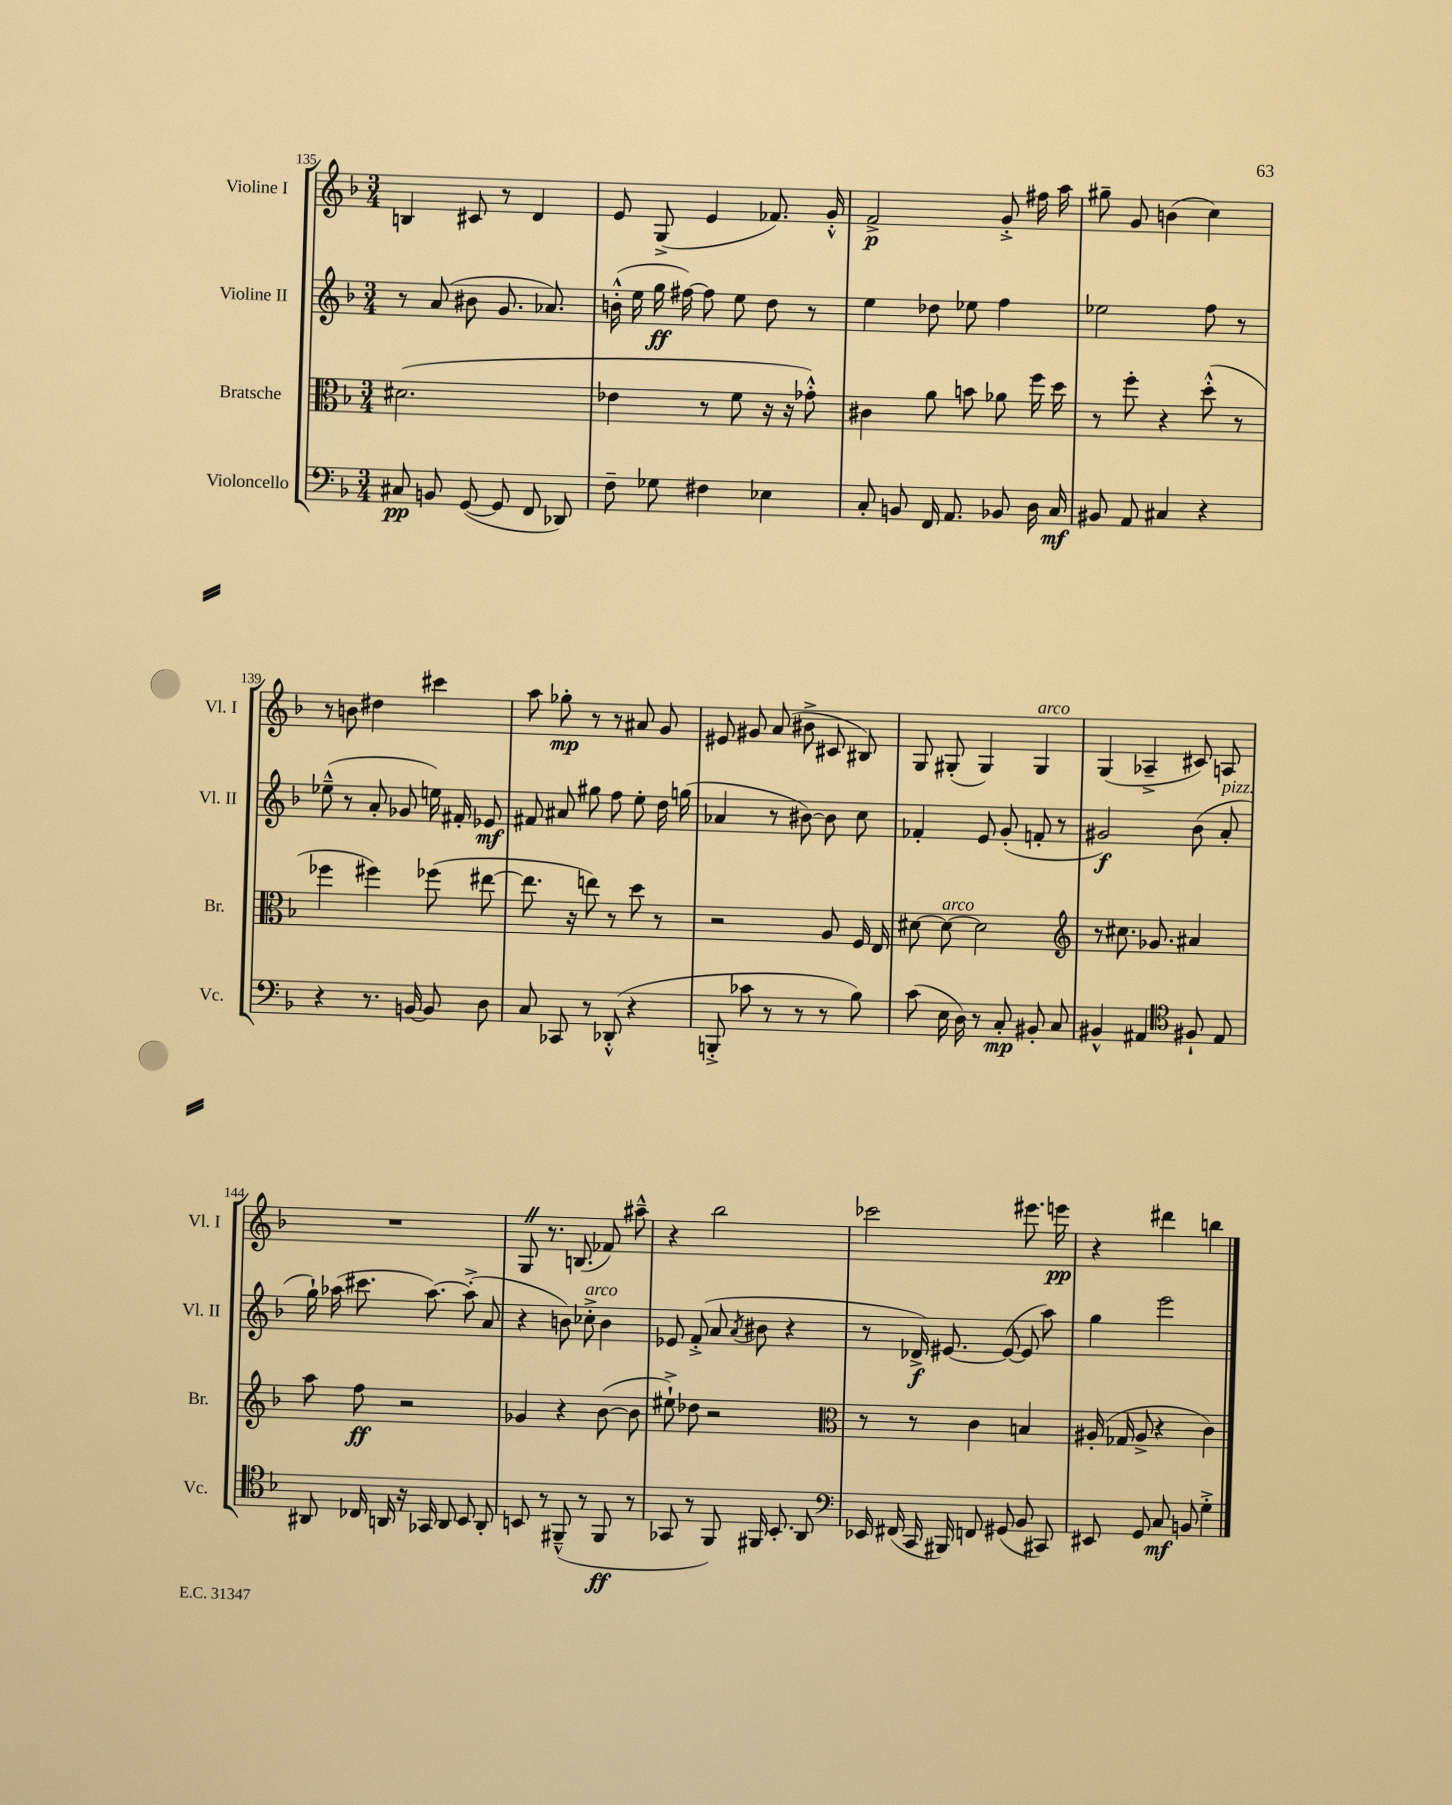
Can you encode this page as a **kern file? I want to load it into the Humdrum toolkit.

**kern	**dynam	**kern	**dynam	**kern	**dynam	**kern	**dynam
*part4	*part4	*part3	*part3	*part2	*part2	*part1	*part1
*staff4	*staff4	*staff3	*staff3	*staff2	*staff2	*staff1	*staff1
*I"Violoncello	*	*I"Bratsche	*	*I"Violine II	*	*I"Violine I	*
*I'Vc.	*	*I'Br.	*	*I'Vl. II	*	*I'Vl. I	*
*clefF4	*	*clefC3	*	*clefG2	*	*clefG2	*
*k[b-]	*	*k[b-]	*	*k[b-]	*	*k[b-]	*
*M3/4	*	*M3/4	*	*M3/4	*	*M3/4	*
=135	=135	=135	=135	=135	=135	=135	=135
8C#X/	pp	(2.d#X\	.	8r	.	4Bn/	.
8BBn/	.	.	.	(8a/	.	.	.
([8GG/	.	.	.	8b#X\	.	8c#X/	.
8GG/]	.	.	.	8.g/	.	8r	.
8FF/	.	.	.	.	.	4d/	.
.	.	.	.	8.a-X/)	.	.	.
8DD-X/)	.	.	.	.	.	.	.
=136	=136	=136	=136	=136	=136	=136	=136
8F~\	.	4e-X\	.	(16bn'^^\	.	8e/	.
.	.	.	.	16ee\	.	.	.
8G-X\	.	.	.	16gg\	ff	(8G^/	.
.	.	.	.	[16ff#X\)	.	.	.
4F#X\	.	8r	.	8ff#\]	.	4e/	.
.	.	8f\	.	8ee\	.	.	.
4E-X\	.	16r	.	8dd\	.	8.f-X/)	.
.	.	16r	.	.	.	.	.
.	.	8g-X'^^\)	.	8r	.	.	.
.	.	.	.	.	.	16g'^^/	.
=137	=137	=137	=137	=137	=137	=137	=137
8C'/	.	4c#X\	.	4ee\	.	2f^/	p
8BBn/	.	.	.	.	.	.	.
16FF/	.	8a\	.	8dd-X\	.	.	.
8.AA/	.	.	.	.	.	.	.
.	.	8bn\	.	8ee-X\	.	.	.
8BB-X/	.	8a-X\	.	4ff\	.	8g'^/	.
16D\	.	16ff\	.	.	.	16ff#X\	.
16C/	mf	16dd\	.	.	.	16aa\	.
=138	=138	=138	=138	=138	=138	=138	=138
8BB#X/	.	8r	.	2ee-X\	.	8gg#X~\	.
8AA/	.	8ff'\	.	.	.	8g/	.
4C#X/	.	4r	.	.	.	(4bn\	.
4r	.	(8dd'^^\	.	8ff\	.	4cc\)	.
.	.	8r	.	8r	.	.	.
!!LO:LB:g=z
=139	=139	=139	=139	=139	=139	=139	=139
4r	.	4ff-X\	.	(8ee-X~^^\	.	8r	.
.	.	.	.	8r	.	8bn\	.
8.r	.	4ff#X\)	.	8a'/	.	4dd#X\	.
.	.	.	.	8g-X/	.	.	.
[16BBn/	.	.	.	.	.	.	.
8BB/]	.	(8ff-X\	.	16een\)	.	4ccc#X\	.
.	.	.	.	16f#X'/	.	.	.
8D\	.	[8ee#X\	.	8e-X/	mf	.	.
=140	=140	=140	=140	=140	=140	=140	=140
8C/	.	8.ee#\]	.	8f#X/	.	8aa\	.
8CC-X/	.	.	.	8a#X/	.	8gg-X'\	mp
.	.	16r	.	.	.	.	.
8r	.	8een\)	.	8gg#X\	.	8r	.
(8DD-X'^^/	.	8r	.	8ff\	.	8r	.
4r	.	8dd\	.	8ee'\	.	8a#X/	.
.	.	8r	.	16dd\	.	8g/	.
.	.	.	.	(16ggn\	.	.	.
=141	=141	=141	=141	=141	=141	=141	=141
8BBBn'^/	.	2r	.	4a-X/	.	8e#X/	.
8c-X\	.	.	.	.	.	8g#X/	.
8r	.	.	.	8r	.	(8a/	.
8r	.	.	.	[8b#X\)	.	8b#X^\	.
8r	.	8A/	.	8b#\]	.	8c#X/	.
8B-\)	.	16F/	.	8cc\	.	8B#X/)	.
.	.	16E/	.	.	.	.	.
=142	=142	=142	=142	=142	=142	=142	=142
(8c\	.	[8d#X\	.	4f-X'/	.	8G/	.
!	!	!LO:TX:a:i:t=arco	!	!	!	!	!
16E\	.	8d#\_	.	.	.	(8G#X'/	.
16D\)	.	.	.	.	.	.	.
8r	.	2d#\]	.	8e/	.	4G#/)	.
8C'/	mp	.	.	(8g'/	.	.	.
!	!	!	!	!	!	!LO:TX:a:i:t=arco	!
8BB#X'/	.	.	.	8fn'/	.	4G#/	.
8C/	.	.	.	8r	.	.	.
=143	=143	=143	=143	=143	=143	=143	=143
*	*	*clefG2	*	*	*	*	*
4BB#X^^/	.	8r	.	2g#X/)	f	(4G/	.
.	.	8.cc#X\	.	.	.	.	.
4AA#X/	.	.	.	.	.	4A-X~^/	.
.	.	8.g-X/	.	.	.	.	.
*clefC4	*	*	*	*	*	*	*
8F#X`/	.	4a#X/	.	(8b-\	.	8c#X/)	.
!	!	!	!	!LO:TX:a:i:t=pizz.	!	!	!
8E/	.	.	.	8a'/	.	8An/	.
!!LO:LB:g=z
=144	=144	=144	=144	=144	=144	=144	=144
8AA#X/	.	8aa\	.	16gg`\)	.	2.r	.
.	.	.	.	(16aa-X\	.	.	.
16C-X/	.	8ff\	ff	8.ccc#X\	.	.	.
16AAn/	.	.	.	.	.	.	.
16r	.	2r	.	.	.	.	.
16GG-X/	.	.	.	[8.aa-\)	.	.	.
8AA/	.	.	.	.	.	.	.
8BB-/	.	.	.	(8aa-'^\]	.	.	.
8AA'/	.	.	.	8a/	.	.	.
=145	=145	=145	=145	=145	=145	=145	=145
8BBn/	.	4g-X/	.	4r	.	8GZ/	.
8r	.	.	.	.	.	8.r	.
(8FF#X~^^/	.	4r	.	8bn\)	.	.	.
.	.	.	.	.	.	(8.Bn/	.
!	!	!	!	!LO:TX:a:i:t=arco	!	!	!
8r	.	.	.	8cc-X'^\	.	.	.
8FF#/	ff	([8b-\	.	4b\	.	8f-X/)	.
8r	.	8b-\]	.	.	.	8aa#X~^^\	.
=146	=146	=146	=146	=146	=146	=146	=146
8GG-X/	.	8ee#X`^\)	.	8e-X/	.	4r	.
8r	.	8dd-X\	.	(8f'^/	.	.	.
8FF/)	.	2r	.	8a/	.	2bb-\	.
.	.	.	.	8qa/	.	.	.
16FF#X/	.	.	.	8b#X\	.	.	.
8.BB-'/	.	.	.	.	.	.	.
.	.	.	.	4r	.	.	.
8AA/	.	.	.	.	.	.	.
=147	=147	=147	=147	=147	=147	=147	=147
*clefF4	*	*clefC3	*	*	*	*	*
16EE-X/	.	8r	.	8r	.	2ccc-X\	.
(16FF#X/	.	.	.	.	.	.	.
16CC/	.	8r	.	16d-X^/)	f	.	.
16BBB#X/)	.	.	.	[8.e#X/	.	.	.
8FFn/	.	4c\	.	.	.	.	.
(8GG#X/	.	.	.	(8e#/_	.	.	.
8BB-/	.	4Bn/	.	8e#/]	.	8.eee#X\	.
8CC#X/)	.	.	.	8aa\)	.	.	.
.	.	.	.	.	.	16eeen\	pp
=148	=148	=148	=148	=148	=148	=148	=148
8EE#X/	.	(16A#X'/	.	4gg\	.	4r	.
.	.	16G-X/	.	.	.	.	.
8GG/	.	8A#^/	.	.	.	.	.
8C/	mf	4r	.	2eee\	.	4ddd#X\	.
8BBn/	.	.	.	.	.	.	.
4G'^\	.	4c\)	.	.	.	4bbn\	.
==	==	==	==	==	==	==	==
*-	*-	*-	*-	*-	*-	*-	*-
